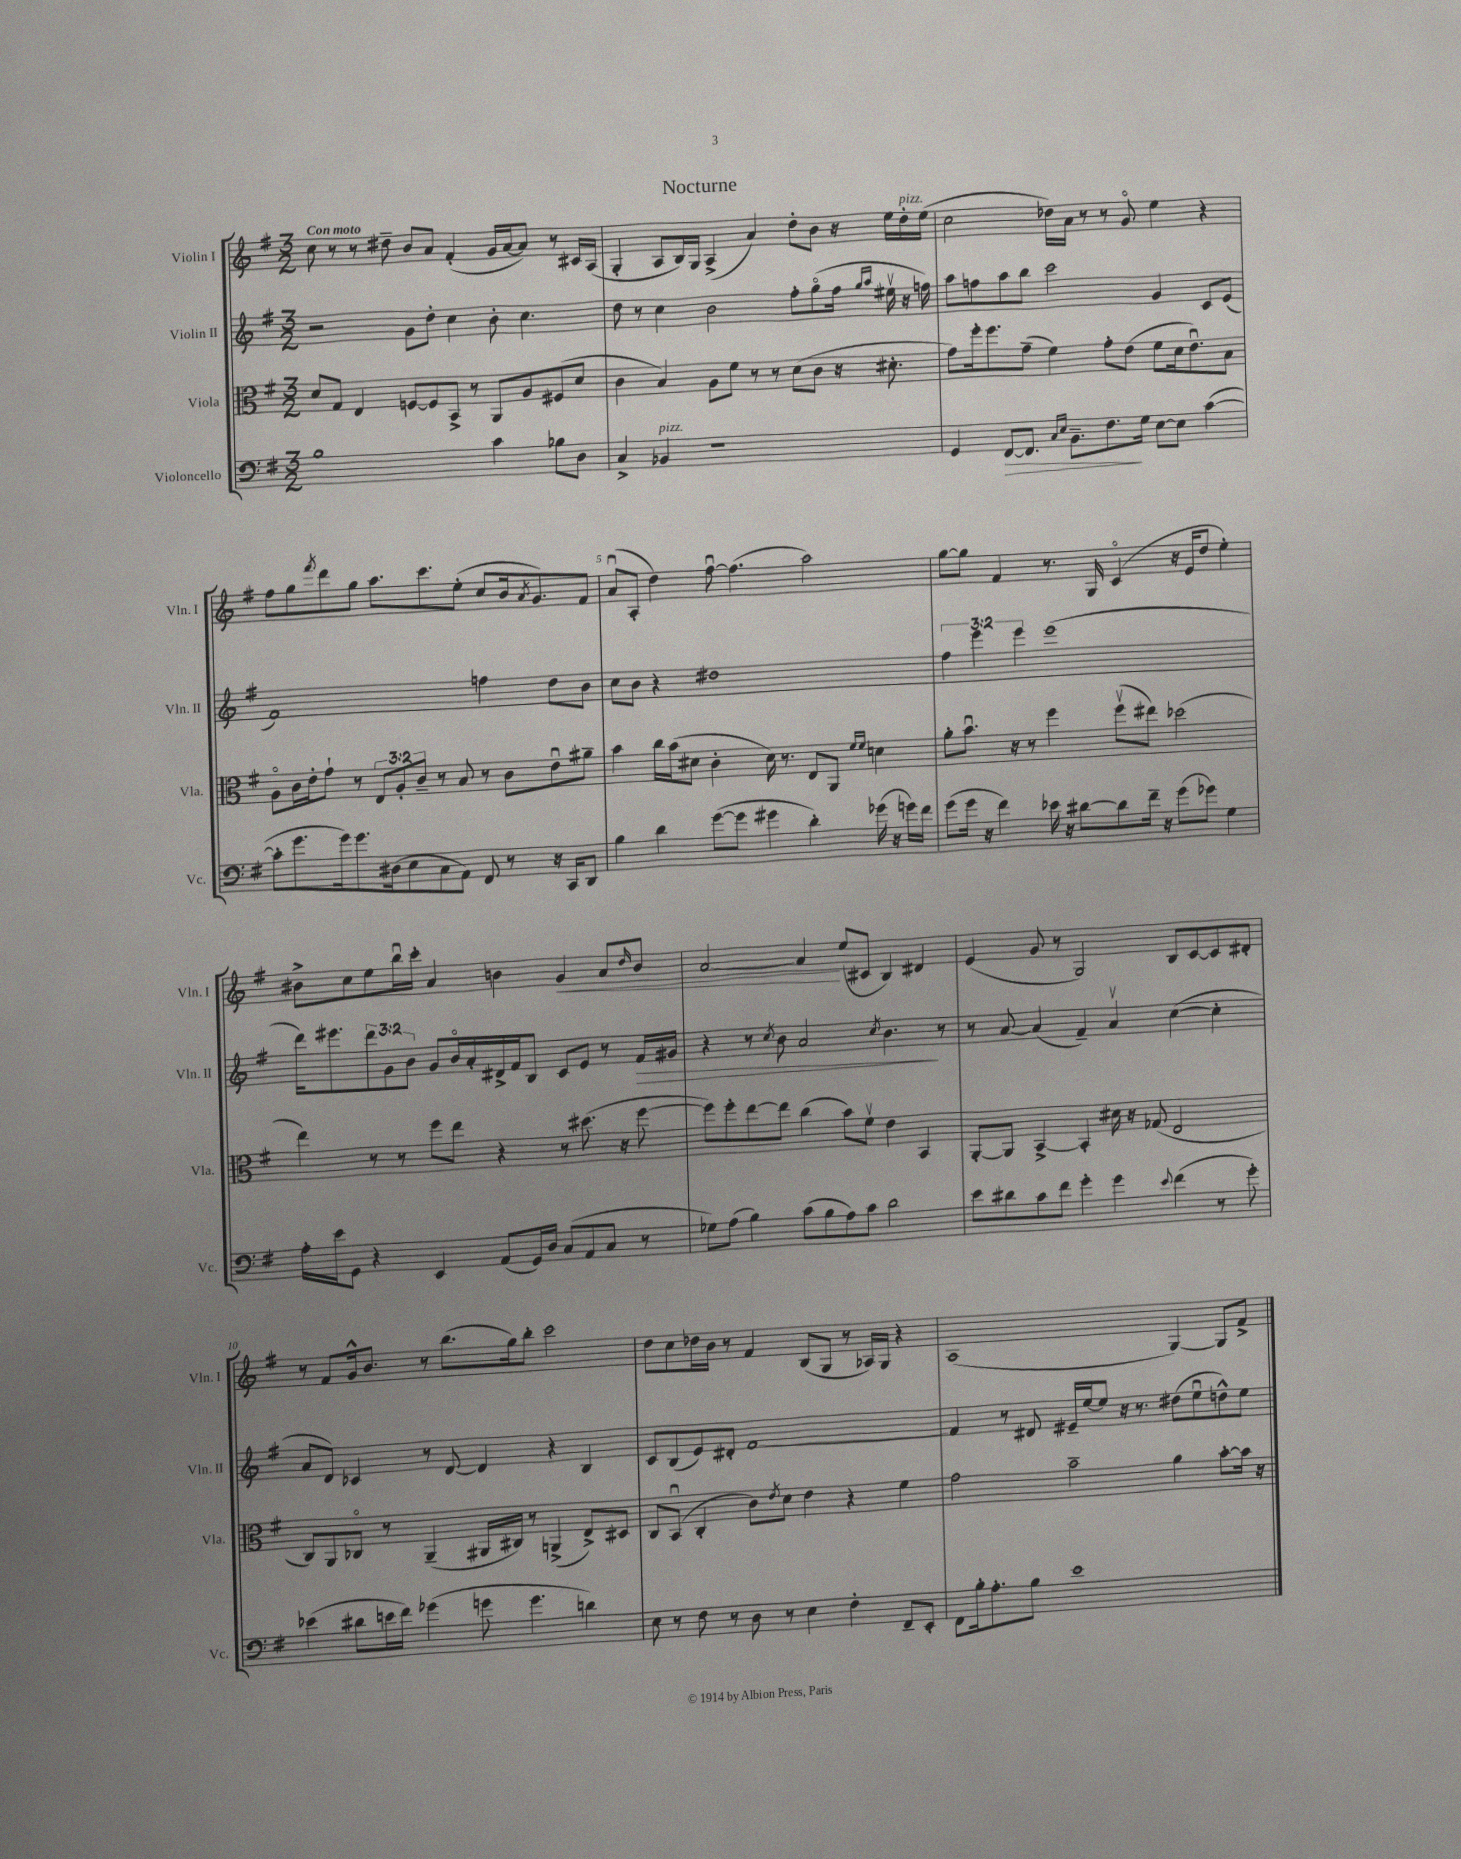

**kern	**kern	**kern	**kern
*staff4	*staff3	*staff2	*staff1
*clefF4	*clefC3	*clefG2	*clefG2
*k[f#]	*k[f#]	*k[f#]	*k[f#]
*M3/2	*M3/2	*M3/2	*M3/2
1B	8d	2r	8cc
.	8G	.	8r
.	4E	.	8r
.	.	.	8dd#~
.	[8F	8g	8b
.	8F]	8dd'	8a
.	8BB^	4cc	(4f#'
.	8r	.	.
4c	8AA	8b'	16g
.	.	.	[16a
.	8A	4.cc	8a])
8B-	(8F#	.	8r
8D	8d	.	16c#
.	.	.	(16A
=	=	=	=
4C^	4c	8dd	4G'
.	.	8r	.
4BB-	4B)	4cc	8A
.	.	.	16B)
.	.	.	16G
1r	8A	2b	(4A^
.	8f#	.	.
.	8r	.	4a)
.	8r	.	.
.	(8d	8ff#'	8dd'
.	8c	(8ggo	8b
.	16r	16ff#	16r
.	.	16qqgg	.
.	.	16qqaa	.
.	8.d#'	16ee#v	16ee
.	.	16r	16dd'
.	.	16ff)	(16ee
=	=	=	=
4GG	8g)	8aa	2cc
.	16ff#'	8ff	.
.	8.ff#	.	.
[8FF#	.	8aa	.
8.FF#]	(8g~	8bb	.
.	4f#)	2ccc	16dd-)
16qqC	.	.	.
16qqE	.	.	.
8.BB~	.	.	16a
.	.	.	8r
8.F#	8g'	.	8r
.	(8e	.	8go
16G	.	.	.
[8E	8f#	4g	4ee
8E]	16d	.	.
.	8.eu)	.	.
([4c	.	8c	4r
.	8B	(8e	.
=	=	=	=
8c']	8Ao	1f#)	8ff#
8.g	16c	.	8gg
.	16e'	.	.
.	.	.	8qfff#
.	8g`	.	8ddd
16g)	.	.	.
8.g	8r	.	8gg
.	12E	.	8.aa
(16D#	.	.	.
.	12A'	.	.
8E	.	.	.
.	12c~	.	.
.	.	.	8.ccc
8C	8r	.	.
8AA)	8B	.	(8ee'
8FF#	8r	4ff	8cc
8r	8c	.	16b
.	.	.	8qa
.	.	.	8.g)
16r	8eu	8dd	.
16CC	.	.	.
8DD	8a#~	8b	8f#
=	=	=	=
4B	4b	8cc	(8au
.	.	8b	8A'
4d	16cc	4r	4dd)
.	(16b	.	.
.	8d#	.	.
([8g	4c'	1dd#	[8ff#u
8g]	.	.	(4.ff#]
4g#	16d#)	.	.
.	8.r	.	.
4d')	8E	.	2aa)
.	8AA	.	.
.	16qqf#	.	.
.	16qqf#	.	.
(16g-	4d	.	.
16r	.	.	.
16g)	.	.	.
16f#	.	.	.
=	=	=	=
(8g	8a'	6ff#	[8gg
16g	8.bu	.	8gg]
.	.	6eee	.
16r	.	.	.
4f#)	.	.	4f#
.	16r	.	.
.	.	6eee	.
.	8r	.	.
16e-	4ff#	(1eee	8.r
16r	.	.	.
[8d#	.	.	.
.	.	.	16G
8d#]	(8ff#v	.	(4co
16f#~	8ee#)	.	.
16r	.	.	.
(8g	(2dd-	.	16r
.	.	.	16e
8g-)	.	.	8dd
4G	.	.	4ee')
=	=	=	=
16A'	4ee)	16ddd)	8b#^
16e	.	8.eee#	.
8GG	.	.	8cc
4r	8r	12ddd	8ee
.	.	12g	.
.	8r	.	16bbu
.	.	12b	.
.	.	.	16ccc'
4EE	8ff#	8g	4a
.	8ee	16bo	.
.	.	16a'	.
(8AA	4r	16d#^	4b
.	.	16f#	.
16GG)	.	8B	.
16D	.	.	.
(8C	8r	8c	4g
8AA	(8.dd#	8e	.
8C	.	8r	8a
.	16r	.	.
.	.	.	16qqdd
8r	[8ff#	16f#	8b
.	.	16g#	.
=	=	=	=
8G-)	8ff#])	4r	[2a
(8A	8ff#'	.	.
4B)	[8ee	8r	.
.	.	8qcc	.
.	8ee]	8b	.
(8c	(4cc	2a	4a]
8B	.	.	.
8A)	8b)	.	(8ee
8c	8f#v	.	8c#
.	.	8qcc	.
2d	4e	4.b	4B)
.	4BB	.	4d#
.	.	8r	.
=	=	=	=
8e	[8AA'	8r	(4e
8d#	8AA]	[8a	.
8c	[4BB^	(4a]	8g
8f#	.	.	8r
4g'	4BB']	4f#~)	2G)
4g	16d#	4av	.
.	16r	.	.
.	(8G-	.	.
8qqe	.	.	.
(4f#	2E	([4cc	8B
.	.	.	[8c
8r	.	4cc']	8c]
8g')	.	.	8d#'
=	=	=	=
(4e-	8C)	8a	8r
.	8AA	8d)	8f#
8d#	8C-o	4c-	16g^^
.	.	.	8.b
16e	8r	.	.
16f#)	.	.	.
(4g-	(4AA~	8r	8r
.	.	[8d	(8.bb
8g	16AA#	4d]	.
.	16C#)	.	16gg)
4.g	8r	.	8bb'
.	(4AA^	4r	2ccc
4d)	8E^)	4B	.
.	8D#	.	.
=	=	=	=
8E	8C	8c	8dd
8r	(8BBu	(8B	8cc
8F#	4C'	8e)	16dd-
.	.	.	16b
8r	.	8d#'	8r
8D	8c)	[1f#	4f#
.	8qe	.	.
8r	8d	.	.
4E	4e	.	(8B
.	.	.	8G
4F#'	4r	.	8r
.	.	.	16A-)
.	.	.	16G
8FF#~	4f#	.	4r
8EE'	.	.	.
=	=	=	=
8FF#	2g	4f#]	(1A
16B'	.	.	.
8.A'	.	.	.
.	.	8r	.
8B	.	8d#	.
1e	2b~	16e#~	.
.	.	[16ee	.
.	.	8ee]	.
.	.	16r	.
.	.	8.r	.
.	4a	(8dd#	[4G)
.	.	8eeu	.
.	[8b'	8dd^^)	8G]
.	16b]	8ee	8f#^
.	16r	.	.
==	==	==	==
*-	*-	*-	*-
